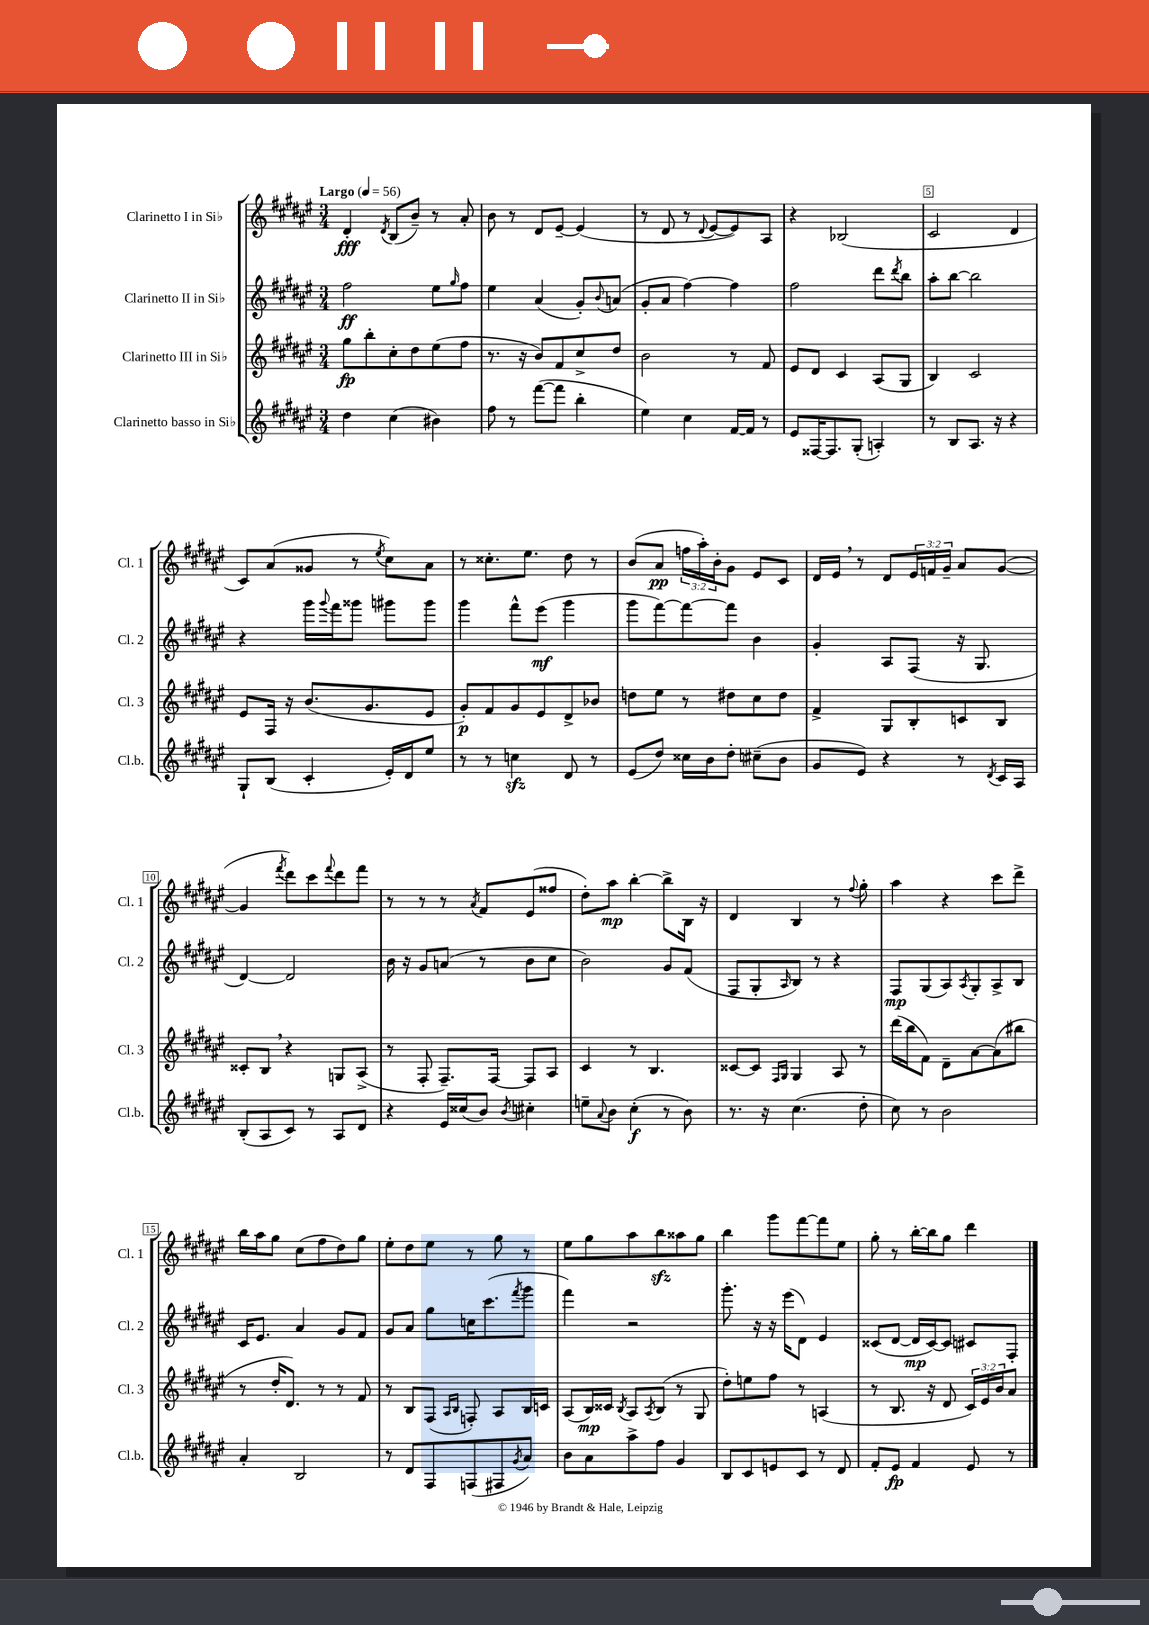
<<
\new StaffGroup <<
\new Staff = "s0" \with { instrumentName = "Clarinetto I in Sib" shortInstrumentName = "Cl. 1" } {
    \clef treble \key fis \major \numericTimeSignature \time 3/4 \override Staff.TupletNumber.text = #tuplet-number::calc-fraction-text \tempo "Largo" 4 = 56
    dis'4-.\fff \acciaccatura { dis'8 } b8( b'8--) r8 ais'8-. |
    b'8 r8 dis'8 eis'8~-- eis'4( |
    r8 dis'8 r8 \appoggiatura { dis'8 } eis'8~ eis'8) ais8 |
    r4 bes2( |
    cis'2 dis'4 |
    cis'8) ais'8( gisis'8 r8 \acciaccatura { eis''8 } cis''8) ais'8 |
    r8 cisis''8.-. eis''8. dis''8 r8 |
    b'8( ais'8\pp \tuplet 3/2 { f''16 ais''16-.) b'16-. } gis'8 eis'8 cis'8 |
    dis'16 eis'16 \breathe r8 dis'8 \tuplet 3/2 { eis'16 f'16 gis'16-- } ais'8 gis'8~( |
    gis'4 \acciaccatura { fis'''8 } dis'''8) cis'''8 \appoggiatura { fis'''8 } dis'''8 fis'''8 |
    r8 r8 r8 \acciaccatura { ais'8 } fis'8 eis'8( fisis''8 |
    dis''8-.) ais''8\mp b''4~-. b''8-> b16 r16 |
    dis'4 b4 r8 \appoggiatura { fis''8 } gis''8-. |
    ais''4 r4 cis'''8 dis'''8-> |
    b''16 ais''16 gis''8 cis''8( fis''8 dis''8) gis''8 |
    eis''8-. dis''8 eis''8 r8 gis''8 r8 |
    eis''8 gis''8 ais''8 b''8\sfz aisis''8 gis''8 |
    b''4 gis'''8 fis'''8~ fis'''8 eis''8 |
    gis''8-. r8 b''16~-. b''16 gis''8 dis'''4 \bar "|." |
}
\new Staff = "s1" \with { instrumentName = "Clarinetto II in Sib" shortInstrumentName = "Cl. 2" } {
    \clef treble \key fis \major \numericTimeSignature \time 3/4
    fis''2\ff eis''8 \grace { gis''16 } fis''8 |
    eis''4 ais'4( gis'8-.) \appoggiatura { b'8 } a'8( |
    gis'8-. ais'8 fis''4~) fis''4 |
    fis''2 dis'''8 \acciaccatura { dis'''8 } b''8 |
    ais''8-. b''8~ b''2 |
    r4 gis'''16 \appoggiatura { gis'''8 } fis'''16 gisis'''8 gis'''8 gis'''8 |
    gis'''4 fis'''8-^ eis'''8\mf( gis'''4 |
    gis'''8 fis'''8~) fis'''8~ fis'''8 b'4 |
    gis'4-. ais8 fis8( r16 gis8. |
    dis'4~) dis'2 |
    b'16 r16 gis'8 a'8( r8 b'8 cis''8 |
    b'2) gis'8 fis'8( |
    fis8 gis8-. \grace { ais16 } b8) r8 r4 |
    fis8\mp gis8( ais8) \acciaccatura { ais8 } gis8-. ais8-> b8 |
    cis'16 eis'8. ais'4 gis'8 fis'8 |
    gis'8 ais'8 gis''8 c''16 cis'''8.( \acciaccatura { fis'''8 } gis'''8 |
    fis'''4) r2 |
    gis'''8.-. r16 r16 eis'''16( dis'8) eis'4 |
    cisis'8( dis'8~ dis'16\mp cisis'16~) cisis'8 cis'8 fis8-. \bar "|." |
}
\new Staff = "s2" \with { instrumentName = "Clarinetto III in Sib" shortInstrumentName = "Cl. 3" } {
    \clef treble \key fis \major \numericTimeSignature \time 3/4 \override Staff.TupletNumber.text = #tuplet-number::calc-fraction-text
    gis''8\fp b''8-. cis''8-. dis''8 eis''8( fis''8 |
    r8. r16 b'8) fis'8 cis''8-> dis''8 |
    b'2 r8 fis'8 |
    eis'8 dis'8 cis'4 ais8( gis8 |
    b4) cis'2 |
    eis'8 fis16 r16 b'8.( gis'8. eis'8 |
    gis'8-.\p) fis'8 gis'8 eis'8 dis'8-> bes'8 |
    d''8 eis''8 r8 dis''8 cis''8 dis''8 |
    fis'4-> gis8 b8-. c'8 b8 |
    cisis'8-. b8 \breathe r4 g8 ais8->( |
    r8 fis8-. fis8.--) fis16~ fis8 ais8 |
    cis'4 r8 b4. |
    cisis'8~ cisis'8 \grace { fis16 gis16 } gis4 ais8 r8 |
    dis'''16( b''16 fis'8) dis'8-- ais'8~ ais'8( bis''8 |
    r8 dis''16-. dis'8.) r8 r8 fis'8 |
    r8 b8 fis8( \grace { ais16 b16 } f8-.) ais8 b16 c'16 |
    ais8( b16\mp) cisis'16 \acciaccatura { b8 } ais8 \acciaccatura { ais8 } b8( r8 gis8 |
    dis''8-.) e''8 fis''8 r8 a4( |
    r8 b8. r16 dis'8 \tuplet 3/2 { cis'16) eis'16 b'16 } ais'8 \bar "|." |
}
\new Staff = "s3" \with { instrumentName = "Clarinetto basso in Sib" shortInstrumentName = "Cl.b." } {
    \clef treble \key fis \major \numericTimeSignature \time 3/4
    dis''4 cis''4( bis'4) |
    fis''8 r8 fis'''8~( fis'''8 b''4-. |
    eis''4) cis''4 fis'16~ fis'16 r8 |
    eis'8 fisis16~ fisis8. gis8-.( a4-.) |
    r8 b8 ais8. r16 r4 |
    gis8-! b8( cis'4-. eis'16-.) dis'16 eis''8 |
    r8 r8 c''4\sfz dis'8 r8 |
    eis'8( dis''8) cisis''16 b'16 dis''8-. cis''8--( b'8 |
    gis'8 eis'8) r4 r8 \acciaccatura { dis'8 } cis'16 ais16 |
    b8-.( ais8 cis'8) r8 ais8 dis'8 |
    r4 eis'16 cisis''16( b'8) \acciaccatura { b'8 } cis''4-. |
    e''8-- \appoggiatura { ais'8 } b'8 cis''4-.\f( r8 b'8) |
    r8. r16 cis''4.( dis''8-. |
    cis''8) r8 b'2 |
    ais'4-. b2 |
    r8 dis'8 fis8 f8( fis8 \acciaccatura { gis'8 } ais'8) |
    b'8 ais'8 ais''8-> fis''8 gis'4 |
    b8 cis'8 e'8 cis'8 r8 dis'8 |
    fis'8-. eis'8\fp fis'4 eis'8 r8 \bar "|." |
}
>>
>>
\layout { \context { \Score \override BarNumber.break-visibility = ##(#f #t #t) barNumberVisibility = #(every-nth-bar-number-visible 5) \override BarNumber.stencil = #(make-stencil-boxer 0.1 0.3 ly:text-interface::print) } }
